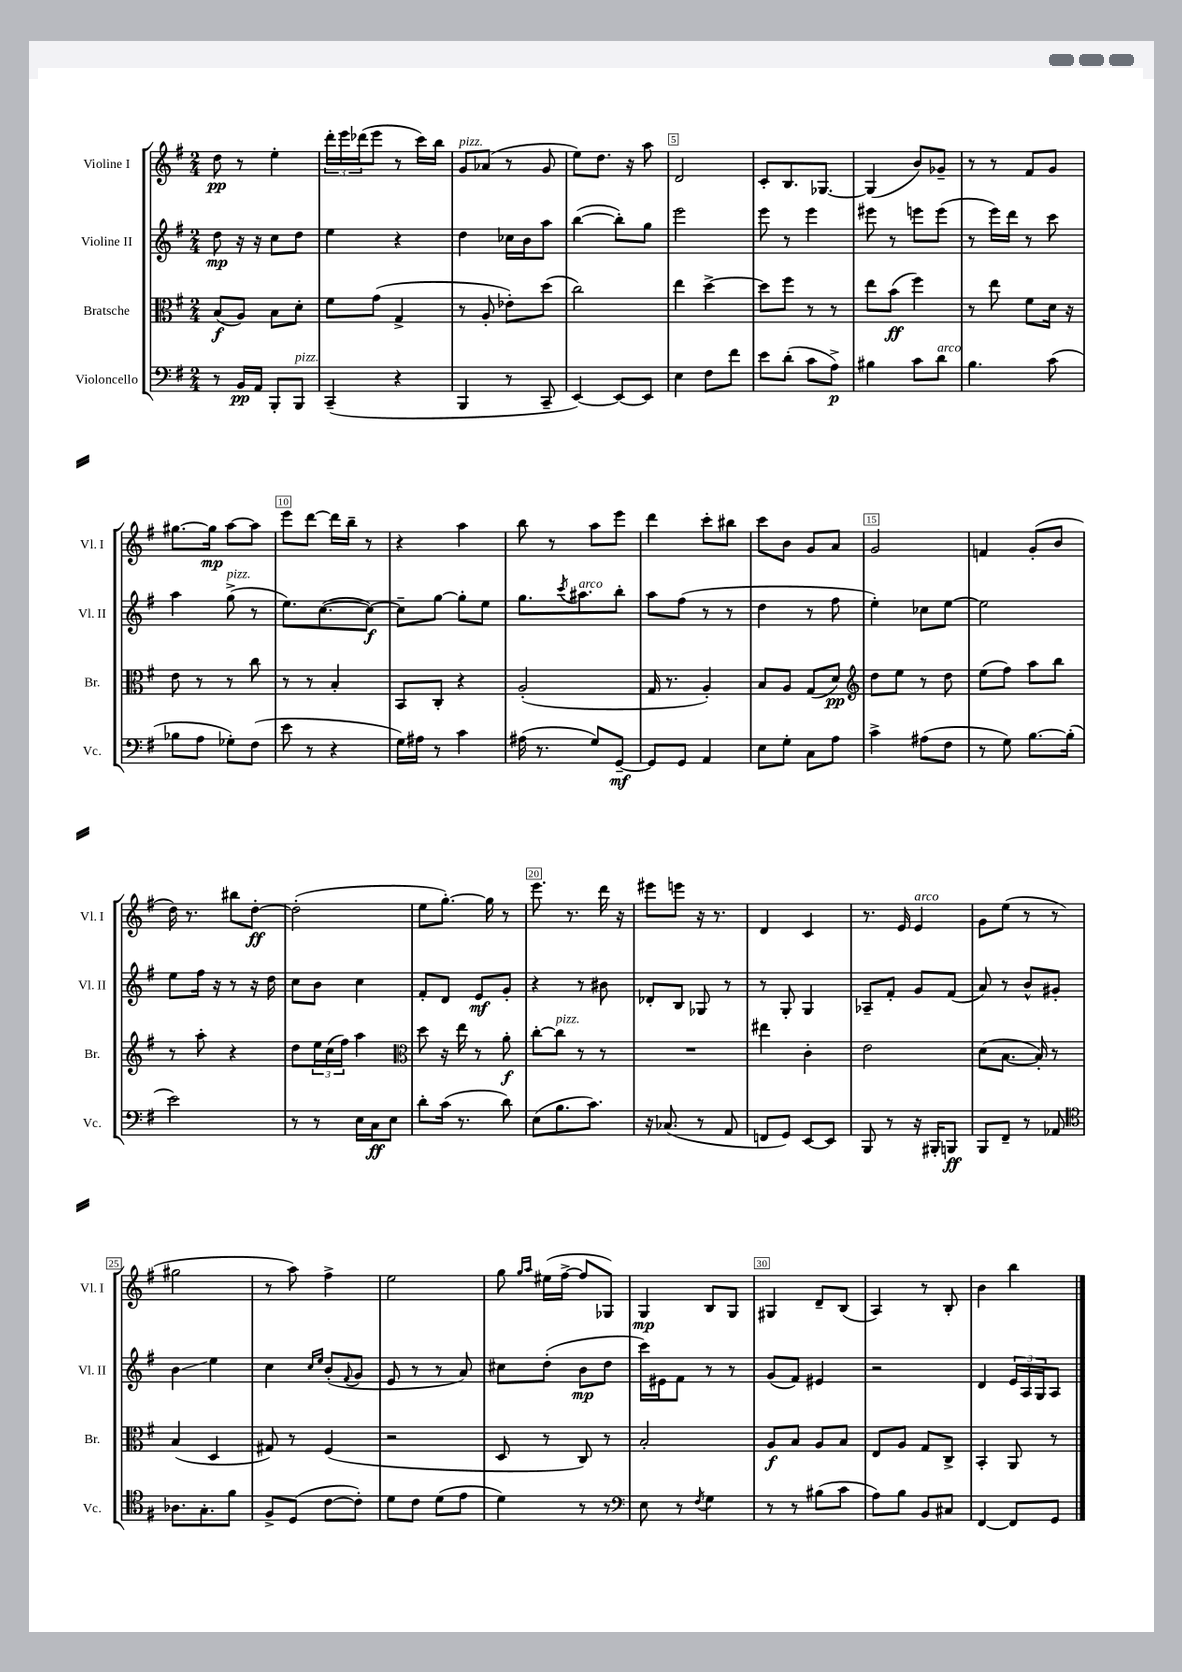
<<
\new StaffGroup <<
\new Staff = "s0" \with { instrumentName = "Violine I" shortInstrumentName = "Vl. I" } {
    \clef treble \key g \major \numericTimeSignature \time 2/4
    d''8\pp r8 e''4-. |
    \tuplet 3/2 { d'''16-. e'''16 des'''16( } e'''8 r8 c'''16) b''16 |
    g'8^\markup { \italic "pizz." } aes'8( r8 g'8 |
    e''8) d''8. r16 a''8 |
    d'2 |
    c'8-. b8. ges8.~ |
    ges4( b'8) ges'8-- |
    r8 r8 fis'8 g'8 |
    gis''8.~ gis''16\mp a''8~ a''8 |
    e'''8 d'''8~ d'''16 b''16-- r8 |
    r4 a''4 |
    b''8 r8 a''8 e'''8 |
    d'''4 c'''8-. bis''8 |
    c'''8 b'8 g'8 a'8 |
    g'2 |
    f'4 g'8-.( b'8 |
    d''16) r8. bis''8 d''8~-.\ff |
    d''2-.( |
    e''8 g''8.~-.) g''16 r8 |
    e'''8. r8. d'''16 r16 |
    eis'''8 e'''8 r16 r8. |
    d'4 c'4 |
    r8. e'16 e'4^\markup { \italic "arco" } |
    g'8 e''8( r8 r8 |
    gis''2 |
    r8 a''8) fis''4-> |
    e''2 |
    g''8 \grace { g''16 a''16 } eis''16( fis''16~-> fis''8 ges8) |
    g4\mp b8 g8 |
    gis4 d'8-- b8( |
    a4) r8 b8-. |
    b'4 b''4 \bar "|." |
}
\new Staff = "s1" \with { instrumentName = "Violine II" shortInstrumentName = "Vl. II" } {
    \clef treble \key g \major \numericTimeSignature \time 2/4
    d''8\mp r16 r16 c''8 d''8 |
    e''4 r4 |
    d''4 ces''16 b'16 a''8 |
    b''4~( b''8-.) g''8 |
    e'''2 |
    e'''8 r8 e'''4 |
    eis'''8 r8 e'''8 e'''8( |
    r8 e'''16) d'''16 r8 c'''8 |
    a''4 g''8->^\markup { \italic "pizz." }( r8 |
    e''8.) c''8.~( c''8~\f) |
    c''8-- g''8~ g''8-. e''8 |
    g''8. \acciaccatura { c'''8 } ais''8.^\markup { \italic "arco" } b''8-. |
    a''8 fis''8( r8 r8 |
    d''4 r8 fis''8 |
    e''4-.) ces''8 e''8~ |
    e''2 |
    e''8 fis''16 r16 r8 r16 d''16 |
    c''8 b'8 c''4 |
    fis'8-. d'8 e'8\mf g'8-. |
    r4 r8 bis'8 |
    des'8-. b8 ges8 r8 |
    r8 g8-. g4 |
    aes8-- fis'8-. g'8 fis'8( |
    a'8) r8 b'8-^ gis'8-. |
    b'4\glissando e''4 |
    c''4 \grace { c''16 e''16 } b'8-.( \appoggiatura { fis'8 } g'8 |
    e'8 r8 r8 a'8) |
    cis''8 d''8-.( b'8\mp d''8 |
    c'''16) eis'16 fis'8 r8 r8 |
    g'8( fis'8) eis'4 |
    r2 |
    d'4 \tuplet 3/2 { e'16 a16 g16 } a8 \bar "|." |
}
\new Staff = "s2" \with { instrumentName = "Bratsche" shortInstrumentName = "Br." } {
    \clef alto \key g \major \numericTimeSignature \time 2/4
    b8\f( a8) b8 d'8-. |
    fis'8 g'8( g4-> |
    r8 a8-. ees'8-.) d''8( |
    c''2) |
    e''4 d''4~-> |
    d''8 fis''8 r8 r8 |
    e''8 b'8\ff( fis''4) |
    r8 e''8 fis'8 d'16 r16 |
    e'8 r8 r8 c''8 |
    r8 r8 b4-. |
    b,8 c8-. r4 |
    a2-.( |
    g16 r8. a4-.) |
    b8 a8 g8( d'8\pp) |
    \clef treble d''8 e''8 r8 d''8 |
    e''8( fis''8) a''8 b''8 |
    r8 a''8-. r4 |
    d''8 \tuplet 3/2 { e''16 c''16( fis''16) } a''4 |
    \clef alto d''8 r16 e''16 r8 a'8-.\f |
    c''8~-. c''8^\markup { \italic "pizz." } r8 r8 |
    R2 |
    eis''4 c'4-. |
    e'2 |
    d'8( b8.~ b16-.) r8 |
    b4( d4 |
    gis8) r8 fis4( |
    r2 |
    d8 r8 c8) r8 |
    b2-. |
    a8\f b8 a8 b8 |
    e8 a8 g8 c8-> |
    b,4-. a,8 r8 \bar "|." |
}
\new Staff = "s3" \with { instrumentName = "Violoncello" shortInstrumentName = "Vc." } {
    \clef bass \key g \major \numericTimeSignature \time 2/4
    r8 b,16\pp a,16 b,,8-. b,,8^\markup { \italic "pizz." } |
    c,4--( r4 |
    b,,4 r8 c,8-- |
    e,4~) e,8~ e,8 |
    e4 fis8 fis'8 |
    e'8 d'8-.( c'8 a8->\p) |
    bis4 c'8 d'8^\markup { \italic "arco" } |
    b4. c'8( |
    bes8 a8 ges8-.) fis8( |
    e'8 r8 r4 |
    g16) ais16 r8 c'4 |
    ais16( r8. g8) g,8~--\mf |
    g,8 g,8 a,4 |
    e8 g8-. c8 a8 |
    c'4-> ais8( fis8 |
    r8 g8) b8.~ b16-.( |
    e'2) |
    r8 r8 e16 c16\ff e8 |
    d'8-. c'16( r8. d'8) |
    e8( b8. c'8.) |
    r16 ces8.( r8 a,8 |
    f,8 g,8) e,8~ e,8 |
    b,,8 r8 r16 bis,,16-. b,,8\ff |
    b,,8 fis,8-- r8 aes,8 |
    \clef tenor aes8. g8.-. fis'8 |
    fis8-> d8( c'8~ c'8-.) |
    d'8 c'8 d'8( e'8 |
    d'4) r8 r8 |
    \clef bass e8 r8 \acciaccatura { fis8 } g4 |
    r8 r8 bis8( c'8 |
    a8) b8 b,8 cis8 |
    fis,4~ fis,8 g,8 \bar "|." |
}
>>
>>
\layout { \context { \Score \override BarNumber.break-visibility = ##(#f #t #t) barNumberVisibility = #(every-nth-bar-number-visible 5) \override BarNumber.stencil = #(make-stencil-boxer 0.1 0.3 ly:text-interface::print) } }
